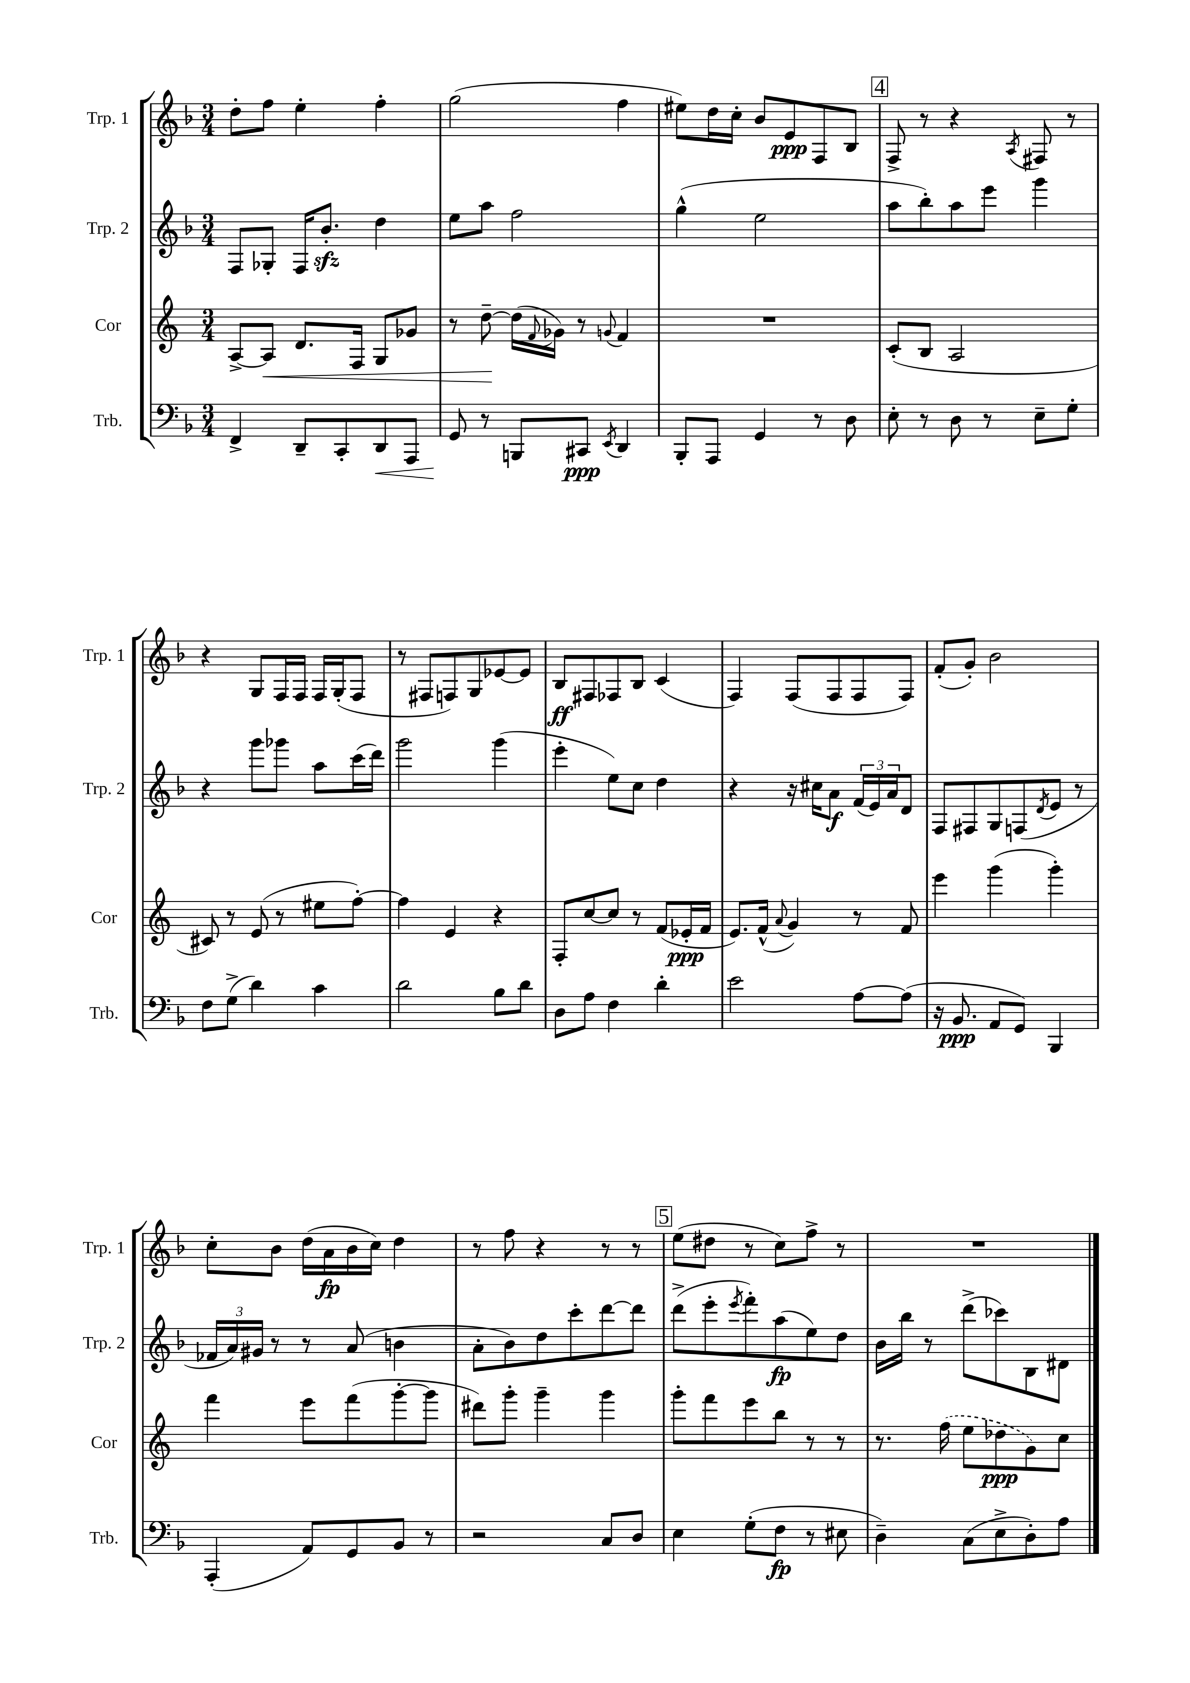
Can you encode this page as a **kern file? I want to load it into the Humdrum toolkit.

**kern	**kern	**kern	**kern
*staff4	*staff3	*staff2	*staff1
*clefF4	*clefG2	*clefG2	*clefG2
*k[b-]	*k[]	*k[b-]	*k[b-]
*M3/4	*M3/4	*M3/4	*M3/4
4FF^/	[8A^/L	8F/L	8dd'\L
.	8A/]J	8G-'/J	8ff\J
8DD~/L	8.d/L	16F/LK	4ee'\
.	.	8.b-'/J	.
8CC'/	.	.	.
.	16F/Jk	.	.
8DD/	8G/L	4dd\	4ff'\
8AAA/J	8g-/J	.	.
=	=	=	=
8GG/	8r	8ee\L	(2gg\
8r	[8dd~\	8aa\J	.
8BBB/L	(16dd\]LL	2ff\	.
.	8qqf/	.	.
.	16g-\JJ)	.	.
8CC#/J	8r	.	.
8qEE/	8qqg/	.	.
4DD/	4f/	.	4ff\
=	=	=	=
8BBB-'/L	2.r	(4gg^^\	8ee#\L)
8AAA/J	.	.	16dd\L
.	.	.	16cc'\JJ
4GG/	.	2ee\	8b-/L
.	.	.	8e/
8r	.	.	8F/
8D\	.	.	8B-/J
=	=	=	=
8E'\	(8c'/L	8aa\L	8F^/
8r	8B/J	8bb-'\)	8r
8D\	2A/	8aa\	4r
8r	.	8eee\J	.
.	.	.	8qA/
8E~\L	.	4ggg\	8F#/
8G'\J	.	.	8r
=	=	=	=
8F\L	8c#/)	4r	4r
(8G^\J	8r	.	.
4d\)	(8e/	8ggg\L	8G/L
.	8r	8ggg-\J	16F/L
.	.	.	16F/JJ
4c\	8ee#\L	8aa\L	16F/LL
.	.	.	(16G'/J
.	[8ff'\J)	(16ccc\L	8F/J
.	.	16ddd\JJ)	.
=	=	=	=
2d\	4ff\]	2ggg\	8r
.	.	.	8F#/L
.	4e/	.	8F/)
.	.	.	8G/
8B-\L	4r	(4ggg\	[8e-/
8d\J	.	.	8e-/]J
=	=	=	=
8D\L	8F'/L	4eee'\	8B-/L
8A\J	[8cc/	.	8F#/
4F\	8cc/]J	8ee\L)	8F-/
.	8r	8cc\J	8B-/J
4d'\	(8f/L	4dd\	(4c/
.	16e-'/L	.	.
.	16f/JJ	.	.
=	=	=	=
2e\	8.e/L)	4r	4F/)
.	(16f^^/Jk	.	.
.	8qqa/	.	.
.	4g/)	16r	(8F/L
.	.	16cc#\LK	.
.	.	8a\J	8F/
[8A\L	8r	(24f/LL	8F/
.	.	24e/)	.
.	.	24a/J	.
(8A\]J	8f/	8d/J	8F/J)
=	=	=	=
16r	4eee\	8F/L	(8f'/L
8.BB-/	.	.	.
.	.	8F#/	8g'/J)
8AA/L	(4ggg\	8G/	2b-\
8GG/J)	.	(8F/	.
.	.	8qd/	.
4BBB-/	4ggg'\)	8e/J	.
.	.	8r	.
=	=	=	=
(4AAA'/	4fff\	24f-/LL	8cc'\L
.	.	24a/)	.
.	.	24g#/JJ	.
.	.	8r	8b-\J
8AA/L)	8eee\L	8r	(16dd\LL
.	.	.	16a\
8GG/	(8fff\	(8a/	16b-\
.	.	.	16cc\JJ)
8BB-/J	[8ggg'\	4b\	4dd\
8r	8ggg\]J	.	.
=	=	=	=
2r	8ddd#\L)	8a'\L	8r
.	8ggg'\J	8b-\)	8ff\
.	4ggg~\	8dd\	4r
.	.	8ccc'\	.
8C/L	4ggg\	[8ddd\	8r
8D/J	.	8ddd\]J	8r
=	=	=	=
4E\	8ggg'\L	(8ddd^\L	(8ee\L
.	8fff\	8eee'\	8dd#\J
.	.	8qeee/	.
(8G'\L	8eee\	8fff'\)	8r
8F\J	8bb\J	(8aa\	8cc\L)
8r	8r	8ee\)	8ff^\J
8E#\	8r	8dd\J	8r
=	=	=	=
4D~\)	8.r	16b-\LL	2.r
.	.	16bb-\JJ	.
.	.	8r	.
.	(16ff\	.	.
(8C\L	8ee\L	(8ddd^\L	.
8E^\	8dd-\	8ccc-\)	.
8D'\)	8g\)	8B-\	.
8A\J	8cc\J	8d#\J	.
==	==	==	==
*-	*-	*-	*-
